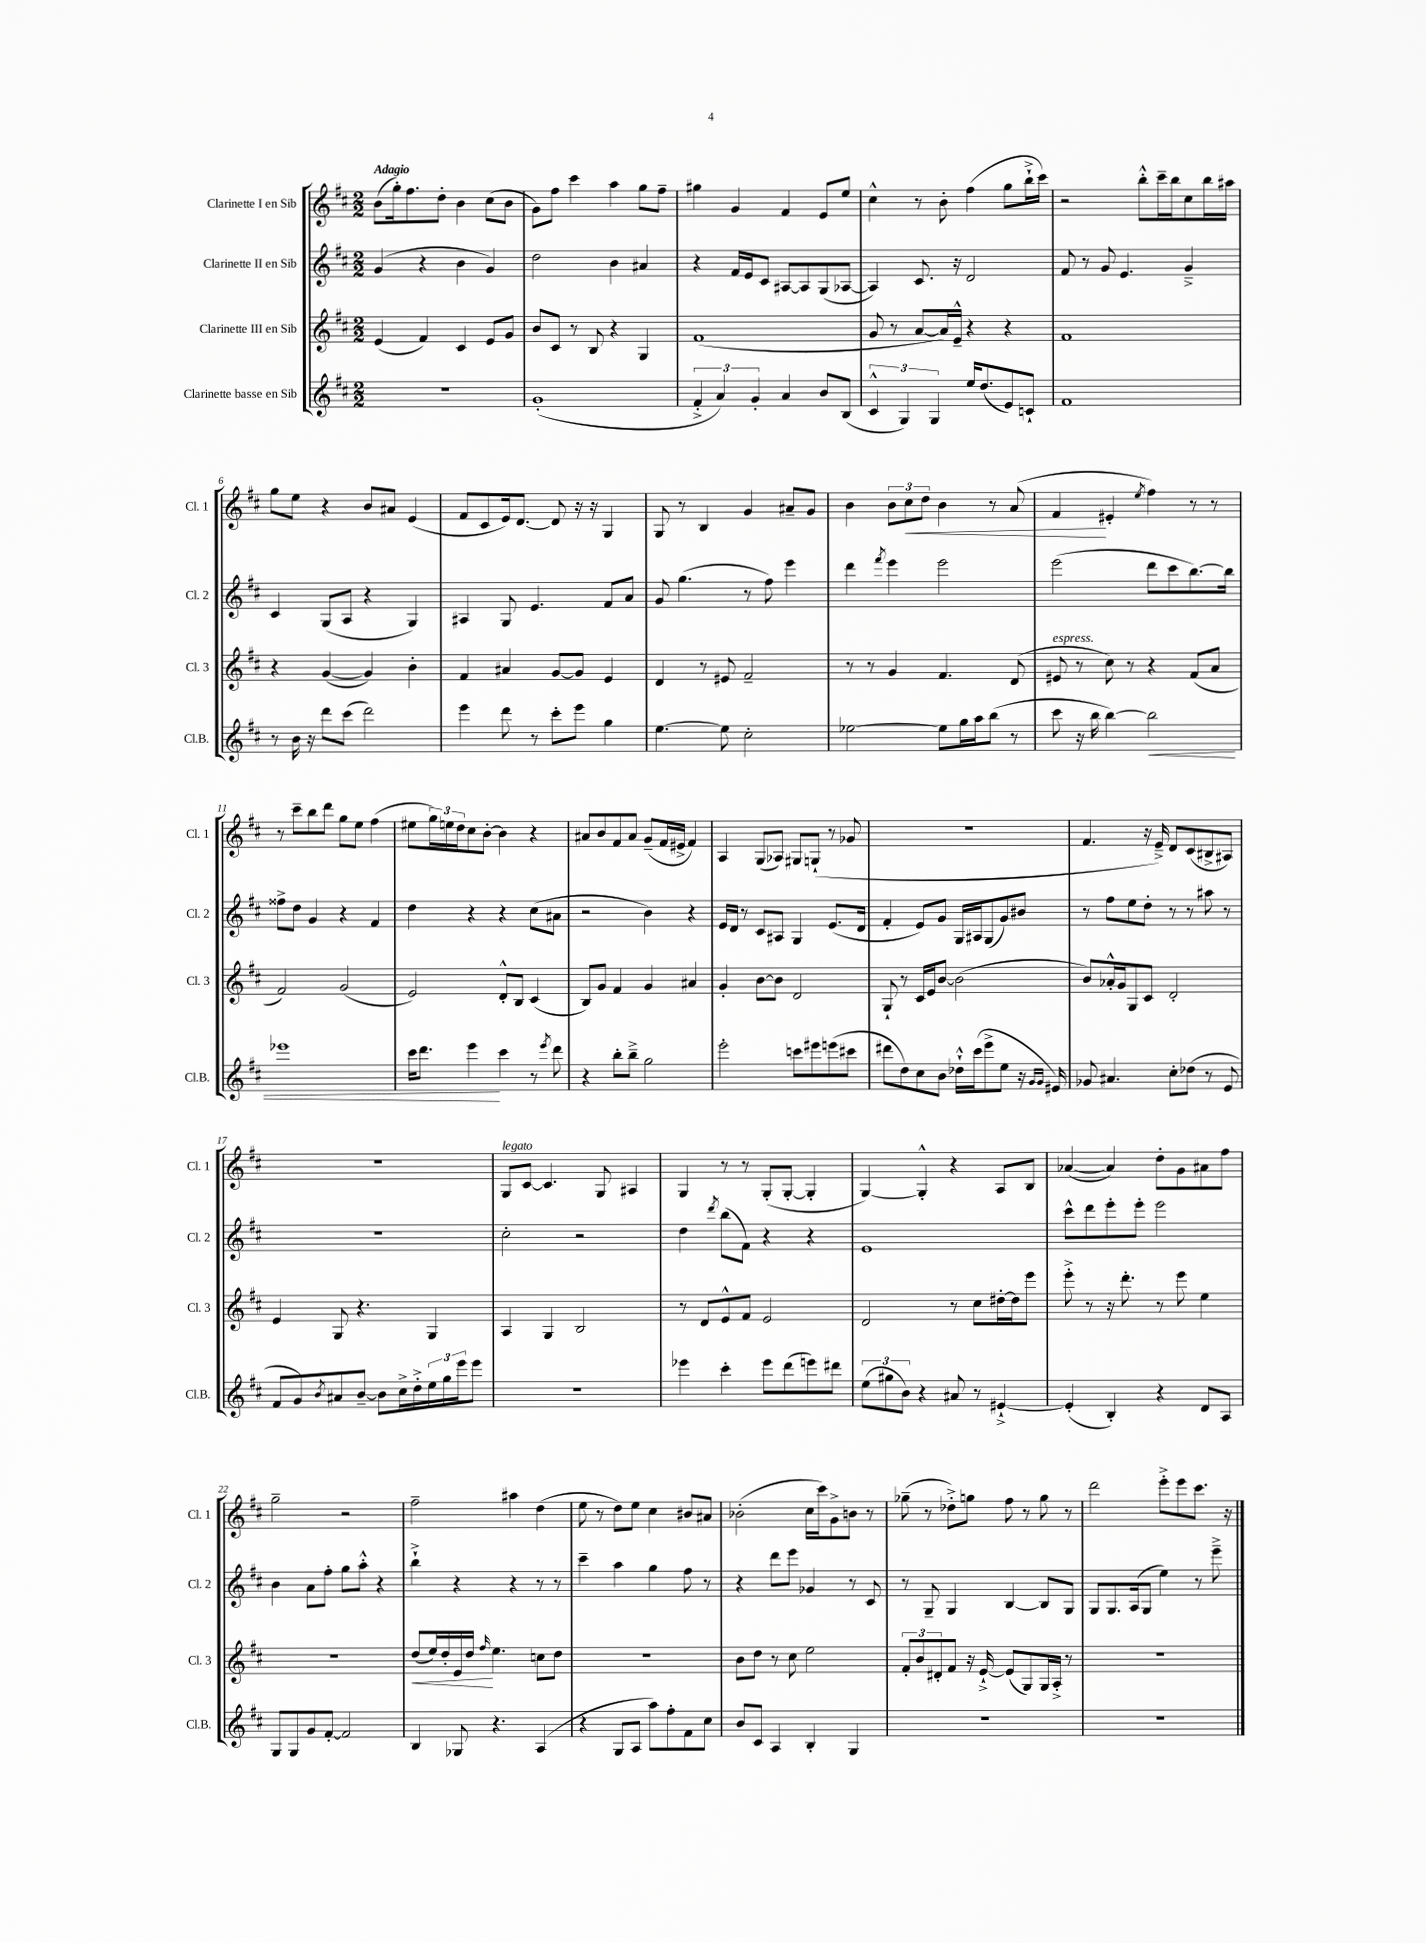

**kern	**kern	**kern	**kern
*staff4	*staff3	*staff2	*staff1
*clefG2	*clefG2	*clefG2	*clefG2
*k[f#c#]	*k[f#c#]	*k[f#c#]	*k[f#c#]
*M2/2	*M2/2	*M2/2	*M2/2
1r	(4e	(4g	(8b
.	.	.	16gg')
.	.	.	8.ff#
.	4f#)	4r	.
.	.	.	8dd'
.	4c#	4b	4b
.	8e	4g)	(8cc#
.	8g	.	8b
=	=	=	=
(1g'	8b	2dd	8g)
.	8c#	.	8ff#
.	8r	.	4ccc#
.	8B	.	.
.	4r	4b	4aa
.	4G	4a#	8gg
.	.	.	8ff#~
=	=	=	=
6f#'^	(1f#	4r	4gg#
6a)	.	.	.
.	.	16f#	4g
.	.	16e	.
6g'	.	.	.
.	.	8c#	.
4a	.	[8A#	4f#
.	.	8A#]	.
8b	.	(8G	8e
(8B	.	[8A-	8ee
=	=	=	=
6c#^^	8g	4A-])	4cc#^^
.	8r	.	.
6G)	.	.	.
.	[8a	8.c#	8r
6G	.	.	.
.	16a])	.	8b'
.	16e~^^	16r	.
16ee	4r	2d	(4ff#
(8.dd	.	.	.
8e)	4r	.	8gg
8c`	.	.	16bb`^
.	.	.	16ccc#)
=	=	=	=
1f#	1f#	8f#	2r
.	.	8r	.
.	.	8g	.
.	.	4.e	.
.	.	.	8bb'^^
.	.	.	16ccc#~
.	.	.	16bb
.	.	4g~^	8cc#
.	.	.	16bb
.	.	.	16aa#
=	=	=	=
8r	4r	4c#	8gg
16b	.	.	8ee
16r	.	.	.
8ddd	([4g	(8G	4r
(8ccc#	.	8A	.
2ddd)	4g])	4r	8b
.	.	.	8a#
.	4b'	4G)	(4e
=	=	=	=
4eee	4f#	4A#	8f#
.	.	.	8c#
8ddd	4a#	8G	16e)
.	.	.	[8.d
8r	.	4.e	.
8ccc#'	[8g	.	8d]
8eee	8g]	.	16r
.	.	.	16r
4gg	4e	8f#	4G
.	.	8a	.
=	=	=	=
[4.ee	4d	8g	8G
.	.	(4.gg	8r
.	8r	.	4B
8ee]	8e#	.	.
2cc#'	2f#~	8r	4g
.	.	8ff#)	.
.	.	4eee	8a#~
.	.	.	8g
=	=	=	=
[2ee-	8r	4ddd	4b
.	8r	.	.
.	.	8qfff#	.
.	4g	4eee	12b
.	.	.	12cc#
.	.	.	12dd
8ee-]	4.f#	2eee	4b
16gg	.	.	.
16aa	.	.	.
(8bb	.	.	8r
8r	(8d	.	(8a
=	=	=	=
8ccc#	8e#	(2eee	4f#
16r	8r	.	.
16bb	.	.	.
[4bb)	8cc#)	.	4e#'
.	8r	.	.
.	.	.	8qee
2bb]	4r	8ddd	4ff#)
.	.	8ccc#	.
.	(8f#	[8.bb)	8r
.	8a	.	8r
.	.	16bb]	.
=	=	=	=
1eee-	2f#)	8ff##^	8r
.	.	8dd	8ccc#~
.	.	4g	8bb
.	.	.	8ddd
.	(2g	4r	8gg
.	.	.	8ee
.	.	4f#	(4ff#
=	=	=	=
16ccc#	2e)	4dd	8ee#
8.ddd	.	.	.
.	.	.	24gg)
.	.	.	24ee
.	.	.	24dd
4eee	.	4r	8cc#
.	.	.	[8b'
4ccc#	8d'^^	4r	4b]
.	8B	.	.
8r	(4c#	(8cc#	4r
8qeee	.	.	.
8ddd	.	8a#	.
=	=	=	=
4r	8B)	2r	8a#
.	8g	.	8b
8bb'	4f#	.	8f#
8bb~^	.	.	8a#
2gg	4g	4b)	(8g~
.	.	.	16f#
.	.	.	16e#^
.	4a#	4r	4f#)
=	=	=	=
2eee'	4g'	16e	4A
.	.	16d	.
.	.	8r	.
.	[8b	8c#	(8G
.	8b]	8A#	8A-)
8ccc	2d	4G	8G#
8eee#	.	.	(8G`
(8eee	.	(8.e	8r
8ccc#	.	.	8g-
.	.	16d	.
=	=	=	=
8ddd#	8G`	4f#'	1r
8dd)	8r	.	.
8cc#	16c#	8e)	.
.	16e	.	.
8b	[8b	8g	.
16dd-`^^	(2b]	16G	.
(16ccc#	.	16A#	.
8eee^	.	(8G	.
8ee	.	8g)	.
16r	.	8b#	.
16qqg	.	.	.
16qqg	.	.	.
16e#)	.	.	.
=	=	=	=
8g-	8b)	8r	4.f#
4.a#	16a-'^^	8ff#	.
.	16g	.	.
.	8G	8ee	.
.	8c#	8dd'	16r
.	.	.	16e~^)
8cc#'	2d'	8r	8d
(8dd-	.	8r	(8c#
8r	.	8aa#	8B#^
8e	.	8r	8A#)
=	=	=	=
8f#	4e	1r	1r
8g)	.	.	.
8qb	.	.	.
8a#	8G	.	.
[8b~	4.r	.	.
8b]	.	.	.
16cc#^	.	.	.
16dd'^	.	.	.
24ee	4G	.	.
24gg	.	.	.
24eee	.	.	.
8eee	.	.	.
=	=	=	=
1r	4A	2cc#'	8G
.	.	.	[8c#
.	4G	.	4.c#]
.	2B	2r	.
.	.	.	8G
.	.	.	4A#
=	=	=	=
4eee-	8r	4dd	4G
.	8d	.	.
.	.	8qddd	.
4ccc#'	8e^^	(8bb	8r
.	8f#	8f#)	8r
8eee-	2e	4r	(8G'
(8ddd	.	.	[8G'
8eee)	.	4r	4G']
8ddd#	.	.	.
=	=	=	=
(12ee	2d	1e	[4G)
12gg#	.	.	.
12b)	.	.	.
4r	.	.	4G'^^]
8a#	8r	.	4r
8r	8cc#	.	.
[4e#`^	[16dd#'	.	8A
.	16dd#]	.	.
.	8eee	.	8B
=	=	=	=
(4e#']	8eee'^	8ccc#^^	([4a-
.	8r	8ddd	.
4B')	16r	8eee'	4a-])
.	8.ddd'	.	.
.	.	8eee'	.
4r	8r	2eee	8dd'
.	8eee	.	8g
8d	4ee	.	8a#
8A	.	.	8ff#
=	=	=	=
8G	1r	4b	2gg~
8G	.	.	.
8g	.	8a	.
[8f#'	.	8ff#'	.
2f#]	.	8gg	2r
.	.	8aa'^^	.
.	.	4r	.
=	=	=	=
4B	(8dd	4bb`^	2ff#~
.	16ee)	.	.
.	16dd'	.	.
8G-	16e	4r	.
.	16dd	.	.
.	16qqff#	.	.
4.r	4.ee	.	.
.	.	4r	4aa#
(4A	8cc	8r	(4dd
.	8dd	8r	.
=	=	=	=
4r	1r	4ccc#~	8ee
.	.	.	8r
8G	.	4aa	8dd)
8A	.	.	8ee
8aa)	.	4gg	4cc#
8ff#'	.	.	.
8f#	.	8ff#	8b#
8cc#	.	8r	8a#
=	=	=	=
8b	8b	4r	(2b-'
8c#	8dd	.	.
4A	8r	8ddd	.
.	8cc#	8eee	.
4B'	2ee	4g-	16cc#
.	.	.	16ccc#)
.	.	.	8g^
4G	.	8r	8b
.	.	8c#	8r
=	=	=	=
1r	12f#'	8r	(8gg-~
.	12b	.	.
.	.	8G~	8r
.	12d#'	.	.
.	8f#	4G	8dd-'^)
.	16r	.	8gg
.	[16e`^	.	.
.	(8e]	[4B	8ff#
.	8G)	.	8r
.	16G	8B]	8gg
.	16A'^	.	.
.	8r	8G	8r
=	=	=	=
1r	1r	8G	2ddd
.	.	8.G	.
.	.	(16A	.
.	.	8G	.
.	.	4ee)	8eee'^
.	.	.	8eee
.	.	8r	8.ccc#
.	.	8eee~^	.
.	.	.	16r
==	==	==	==
*-	*-	*-	*-
